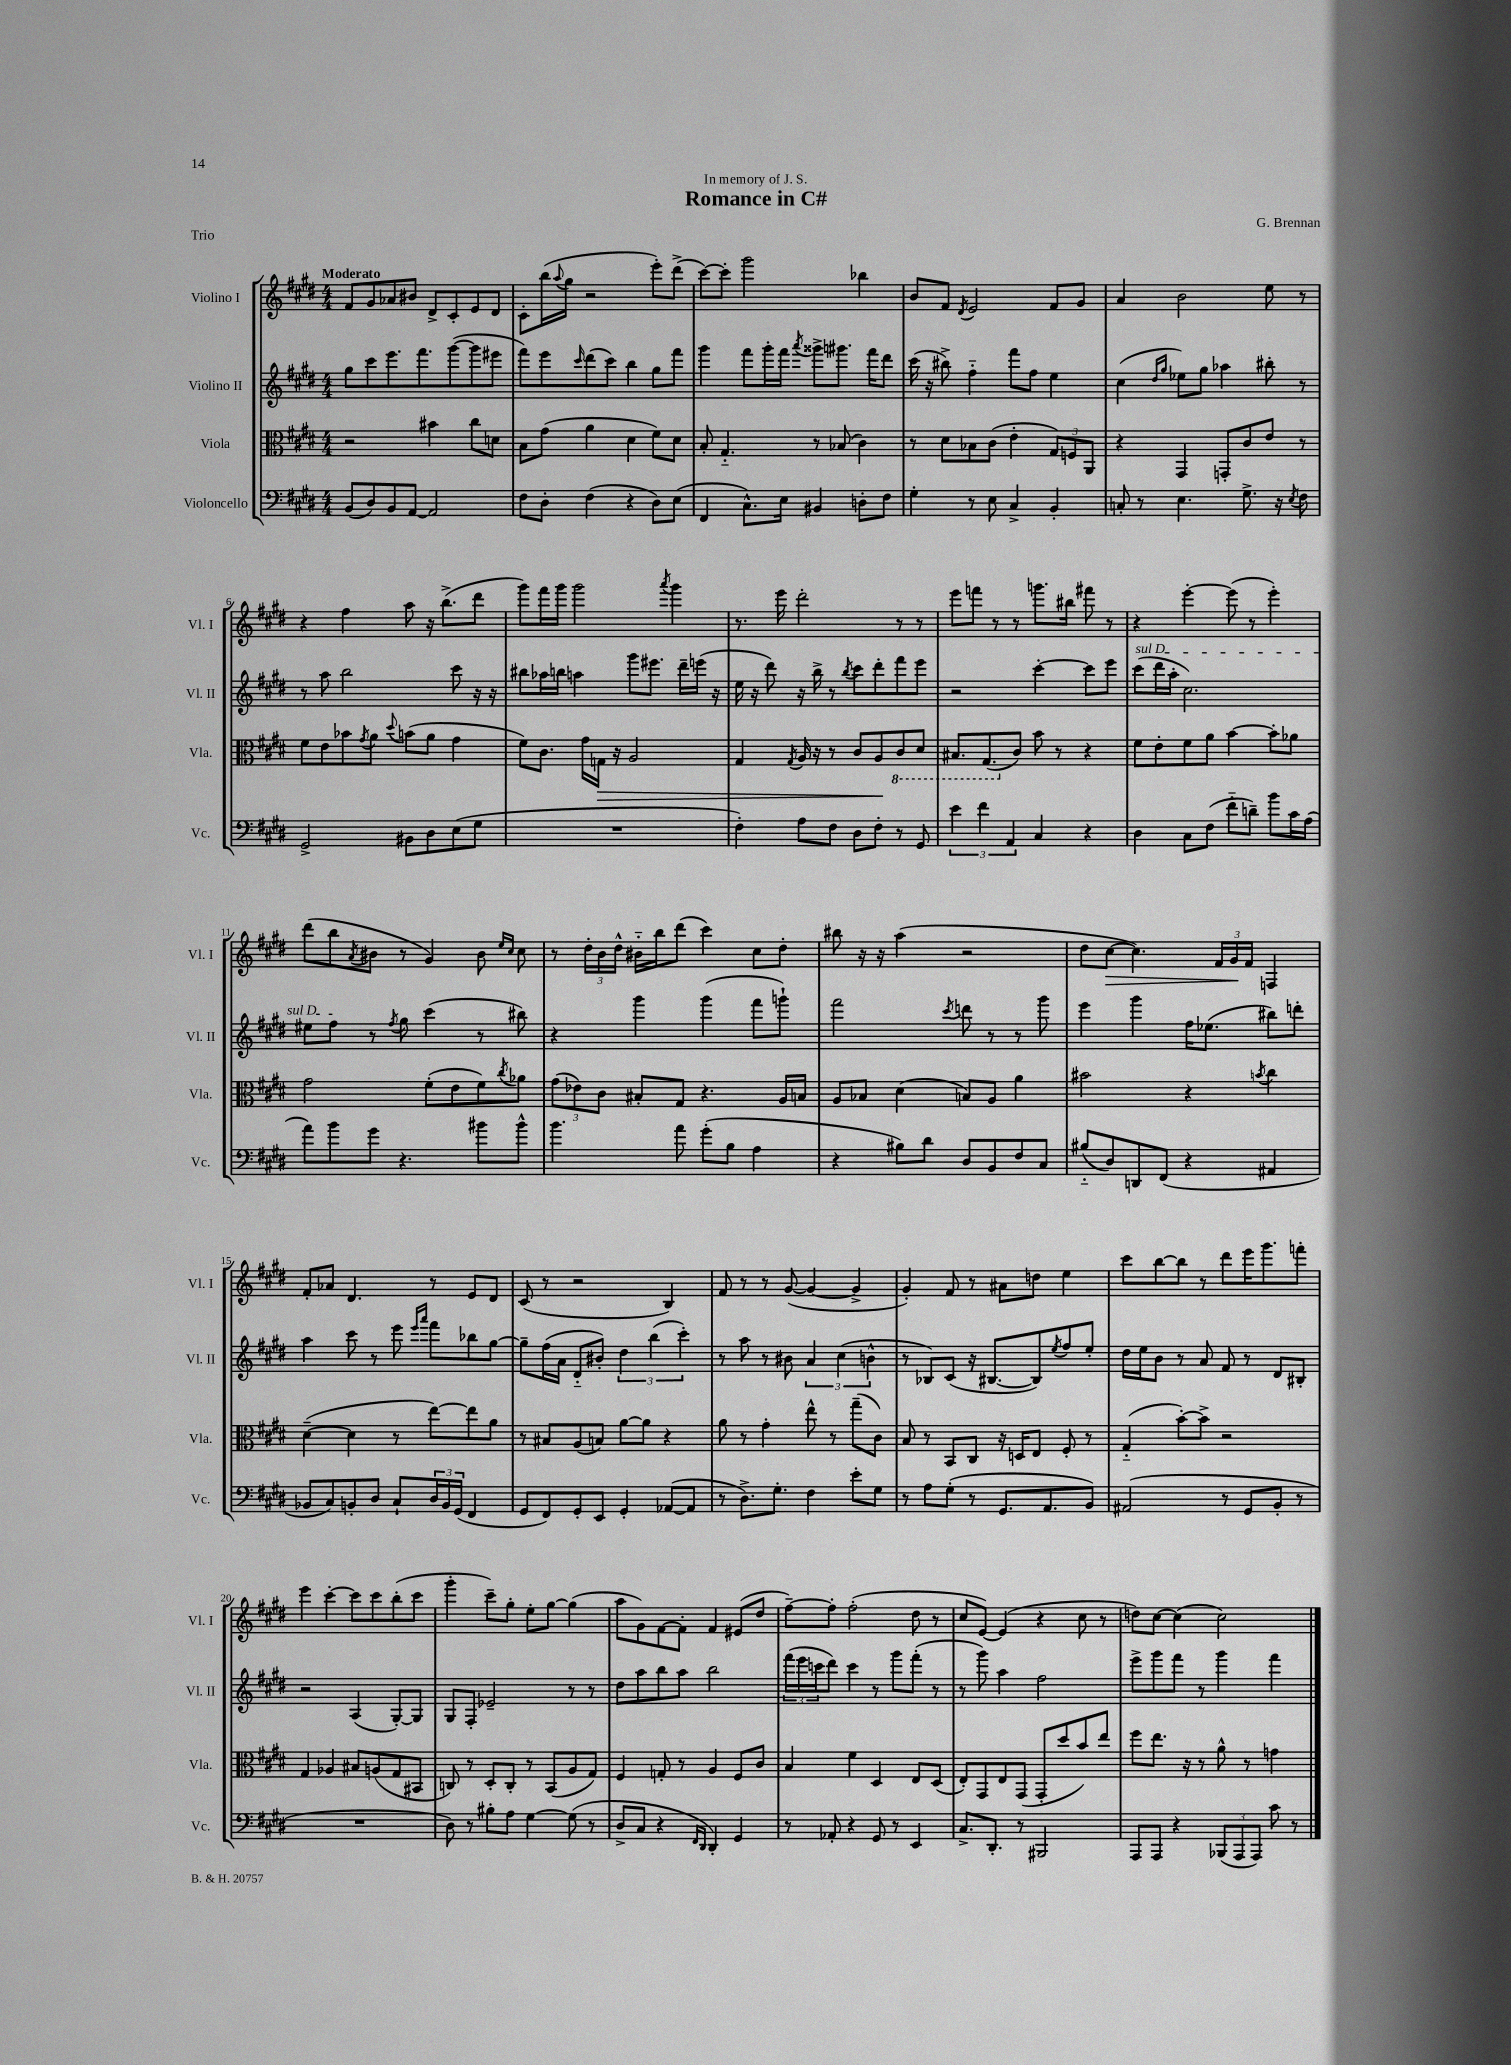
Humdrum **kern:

**kern	**kern	**dynam	**kern	**kern	**dynam
*part4	*part3	*part3	*part2	*part1	*part1
*staff4	*staff3	*staff3	*staff2	*staff1	*staff1
*I"Violoncello	*I"Viola	*	*I"Violino II	*I"Violino I	*
*I'Vc.	*I'Vla.	*	*I'Vl. II	*I'Vl. I	*
*clefF4	*clefC3	*	*clefG2	*clefG2	*
*k[f#c#g#d#]	*k[f#c#g#d#]	*	*k[f#c#g#d#]	*k[f#c#g#d#]	*
*M4/4	*M4/4	*	*M4/4	*M4/4	*
=1	=1	=1	=1	=1	=1
!	!	!	!	!LO:TX:a:B:t=Moderato	!
(8BB/L	2r	.	8gg#\L	8f#/L	.
8D#/)	.	.	8ccc#\	8g#/	.
8BB/	.	.	8.eee\	8a-X/	.
[8AA/J	.	.	.	8b#X/J	.
.	.	.	8.fff#\	.	.
2AA/]	4b#X\	.	.	8d#^/L	.
.	.	.	([8ggg#\	8c#'/	.
.	8cc#\L	.	8ggg#\]	8e/	.
.	8dn\J	.	8eee#X\J	8d#/J	.
=2	=2	=2	=2	=2	=2
8F#\L	8B\L	.	8fff#\L)	8c#'\L	.
8D#'\J	(8g#\J	.	8eee\	(16bb\L	.
.	.	.	.	8qqaa/	.
.	.	.	.	16gg#\JJ	.
.	.	.	16qqccc#/	.	.
(4F#\	4a\	.	(8ddd#\	2r	.
.	.	.	8ccc#\J)	.	.
4r	4d#\	.	4bb\	.	.
8D#\L)	8f#\L)	.	8gg#\L	8eee'\L)	.
(8E\J	8d#\J	.	8fff#\J	(8ddd#^\J	.
=3	=3	=3	=3	=3	=3
4FF#/	8B'/	.	4ggg#\	[8ccc#\L)	.
.	4.G#/	.	.	8ccc#'\J]	.
8.C#^^\L)	.	.	8fff#\L	2ggg#\	.
.	.	.	16ggg#'\L	.	.
16E\Jk	.	.	16fff#\JJ	.	.
.	.	.	8qaaa/	.	.
4BB#X/	8r	.	8ggg##X^\L	.	.
.	(8B-X/	.	8.ggg#X\J	.	.
8Dn'\L	4c#\)	.	.	4bb-X\	.
.	.	.	16fff#\KL	.	.
8F#\J	.	.	8ddd#\J	.	.
=4	=4	=4	=4	=4	=4
4G#'\	8r	.	(16ccc#\	8b/L	.
.	.	.	16r	.	.
.	8d#\L	.	8bb#X^\)	8f#/J	.
.	.	.	.	8qd#/	.
8r	8B-X\	.	4ff#\	2e/	.
8E\	(8c#\J	.	.	.	.
4C#^/	4e'\	.	8fff#\L	.	.
.	.	.	8ff#\J	.	.
4BB'/	12G#/L)	.	4ee\	8f#/L	.
.	12Fn/	.	.	.	.
.	.	.	.	8g#/J	.
.	12AA/J	.	.	.	.
=5	=5	=5	=5	=5	=5
8Cn'/	4r	.	(4cc#\	4a/	.
8r	.	.	.	.	.
.	.	.	16qqdd#/LL	.	.
.	.	.	16qqgg#/JJ	.	.
4.E\	4GG#/	.	8ee-X\L)	2b\	.
.	.	.	8gg#\J	.	.
.	8GGn'/L	.	4aa-X\	.	.
8.G#^\	8c#/	.	.	.	.
.	8e/J	.	8bb#X'\	8ee\	.
16r	.	.	.	.	.
8qE/	.	.	.	.	.
8F#\	8r	.	8r	8r	.
!!LO:LB:g=z
=6	=6	=6	=6	=6	=6
2GG#^/	8f#\L	.	8r	4r	.
.	8e\	.	8aa\	.	.
.	8b-X\	.	2bb\	4ff#\	.
.	8qg#/	.	.	.	.
.	8a\J	.	.	.	.
.	8qqdd#/	.	.	.	.
8BB#X\L	(8bn\L	.	.	8aa\	.
8D#\	8a\J	.	.	16r	.
.	.	.	.	(8.bb^\L	.
(8E\	4g#\	.	8ccc#\	.	.
8G#\J	.	.	16r	8ddd#\J	.
.	.	.	16r	.	.
=7	=7	=7	=7	=7	=7
1r	8f#\L)	.	8bb#X\L	8ggg#\L)	.
.	8.c#\J	.	16aa-X\L	16fff#\L	.
.	.	.	16bbn\JJ	16ggg#\JJ	.
.	.	.	4aan\	2ggg#\	.
.	16g#\LL	.	.	.	.
!	!	!LO:HP:b	!	!	!
.	16Gn\JJ	>	.	.	.
.	16r	.	.	.	.
.	2A/	.	8ggg#\L	.	.
.	.	.	8.eee#X\J	.	.
.	.	.	.	8qaaa/	.
.	.	.	.	4ggg#\	.
.	.	.	16ddd#~\LL	.	.
.	.	.	(16eeen\JJ	.	.
.	.	.	16r	.	.
=8	=8	=8	=8	=8	=8
4F#'\)	4G#/	.	16ee\	8.r	.
.	.	.	16r	.	.
.	.	.	8ddd#\)	.	.
.	.	.	.	16eee\	.
.	8qG#/	.	.	.	.
8A\L	16A/	.	16r	2ddd#'\	.
.	16r	.	16bb^\	.	.
8F#\J	8r	.	8r	.	.
.	.	.	8qbb/	.	.
8D#\L	8c#/L	.	8ccc#\L	.	.
8F#'\J	8A/	.	8ddd#'\	.	.
*	*8ba	*	*	*	*
8r	8C#/	]	8fff#\	8r	.
8GG#/	8D#/J	.	8eee\J	8r	.
=9	=9	=9	=9	=9	=9
6e\	8.BB#X/L	.	2r	8eee\L	.
.	.	.	.	8fffn\J	.
6f#\	.	.	.	.	.
.	(8.GG#/	.	.	.	.
.	.	.	.	8r	.
6AA/	.	.	.	.	.
*	*X8ba	*	*	*	*
.	8c#/J)	.	.	8r	.
4C#/	8b\	.	[4ccc#'\	8.gggn\L	.
.	8r	.	.	.	.
.	.	.	.	16bb#X\Jk	.
4r	4r	.	8ccc#\L]	8fff#X\	.
.	.	.	8eee\J	8r	.
=10	=10	=10	=10	=10	=10
!	!	!	!LO:TX:a:i:t=sul D	!	!
4D#\	8f#\L	.	(8ccc#\L	4r	.
.	8e'\	.	16ddd#\L	.	.
.	.	.	16aa'\JJ	.	.
8C#\L	8f#\	.	2.cc#\)	[4eee'\	.
(8F#\J	8a\J	.	.	.	.
8f#\L	[4b\	.	.	(8eee\]	.
8dn~\J)	.	.	.	8r	.
8b\L	8b'\L]	.	.	4eee'\)	.
16c#\L	8a-X\J	.	.	.	.
(16A\JJ	.	.	.	.	.
!!LO:LB:g=z
=11	=11	=11	=11	=11	=11
8a\L)	2g#\	.	8ee#X\L	(8ddd#\L	.
8b\	.	.	8ff#\J	8bb\	.
.	.	.	.	8qa/	.
8g#\J	.	.	8r	8b#X\J	.
.	.	.	8qff#/	.	.
4.r	.	.	8gg#\	8r	.
.	(8f#'\L	.	(4ccc#\	4g#/)	.
.	8e\	.	.	.	.
8b#X\L	8f#\)	.	8r	8b#\	.
.	.	.	.	16qqee/LL	.
.	8qcc#/	.	.	16qqcc#/JJ	.
8b#^^\J	8a-X\J	.	8bb#X\)	8cc#\	.
=12	=12	=12	=12	=12	=12
4.b\	(12g#\L	.	4r	8r	.
.	12e-X\)	.	.	.	.
.	.	.	.	24dd#'\LL	.
.	12c#\J	.	.	24b\	.
.	.	.	.	24dd#^^\JJ	.
.	8B#X'/L	.	4ggg#\	16b#X\LL	.
.	.	.	.	16bb\J	.
8a\	8G#/J	.	.	(8ddd#\J	.
(8g#'\L	4.r	.	(4ggg#\	4ccc#\)	.
8B\J	.	.	.	.	.
4A\	.	.	8fff#\L	8cc#\L	.
.	16A/LL	.	8gggn`\J)	8dd#'\J	.
.	16Bn/JJ	.	.	.	.
=13	=13	=13	=13	=13	=13
4r	8A/L	.	2fff#\	8bb#X\	.
.	8B-X/J	.	.	16r	.
.	.	.	.	16r	.
8B#X\L)	(4d#\	.	.	(4aa\	.
8d#\J	.	.	.	.	.
.	.	.	8qccc#/	.	.
8D#/L	8Bn/L)	.	8dddn\	2r	.
8BB/	8A/J	.	8r	.	.
8F#/	4a\	.	8r	.	.
8C#/J	.	.	8ggg#\	.	.
=14	=14	=14	=14	=14	=14
(8B#X/L	2b#X\	.	4eee\	8dd#\L	.
!	!	!	!	!	!LO:HP:b
8D#/)	.	.	.	[8cc#\J	>
8DDn/	.	.	4ggg#\	4.cc#\])	.
(8FF#/J	.	.	.	.	.
4r	4r	.	16ff#\KL	.	.
.	.	.	(8.ee-X\J	.	.
.	.	.	.	24f#/LL	.
.	.	.	.	24g#/	.
.	.	.	.	24f#/JJ	]
.	8qbn/	.	.	.	.
4AA#X/	4cc#\	.	8bb#X\L)	4Fn/	.
.	.	.	8dddn'\J	.	.
!!LO:LB:g=z
=15	=15	=15	=15	=15	=15
8BB-X/L	([4d#~\	.	4aa\	8f#'/L	.
8C#/)	.	.	.	8a-X/J	.
8BBn'/	4d#\]	.	8ccc#\	4.d#/	.
8D#/J	.	.	8r	.	.
8C#`/L	8r	.	8eee\	.	.
.	.	.	16qqeee/LL	.	.
.	.	.	16qqaaa/JJ	.	.
24D#/L	[8ee\L)	.	8fff#\L	8r	.
24BB/	.	.	.	.	.
(24GG#/JJ	.	.	.	.	.
4FF#/	8ee\]	.	8bb-X\	8e/L	.
.	8a\J	.	[8gg#\J	8d#/J	.
=16	=16	=16	=16	=16	=16
8GG#/L	8r	.	8gg#~\L]	(8c#/	.
8FF#/)	8B#X/L	.	(16ff#\L	8r	.
.	.	.	16a\JJ	.	.
8GG#'/	(8A/	.	8d#/L	2r	.
8EE/J	8Bn/J)	.	8b#X'/J)	.	.
4GG#'/	[8a\L	.	6dd#\	.	.
.	8a\J]	.	.	.	.
.	.	.	(6bb\	.	.
([8AA-X/L	4r	.	.	4B/)	.
.	.	.	6ccc#'\)	.	.
8AA-/J]	.	.	.	.	.
=17	=17	=17	=17	=17	=17
8r	8a\	.	8r	8f#/	.
8.D#^\L)	8r	.	8aa\	8r	.
.	4g#'\	.	8r	8r	.
8.G#'\J	.	.	.	.	.
.	.	.	8b#X\	([8g#/	.
4F#\	8ee^^\	.	6a/	4g#/_	.
.	8r	.	.	.	.
.	.	.	(6cc#\	.	.
8e'\L	(8gg#~\L	.	.	4g#^/]	.
.	.	.	6bn^^\	.	.
8G#\J	8c#\J)	.	.	.	.
=18	=18	=18	=18	=18	=18
8r	8B/	.	8r	4g#'/)	.
8A\L	8r	.	8B-X/L)	.	.
(8G#'\J	8BB/L	.	(8c#/J	8f#/	.
8r	8C#/J	.	16r	8r	.
.	.	.	[8.B#X/L	.	.
8.GG#/L	16r	.	.	8a#X\L	.
.	16Dn/KL	.	.	.	.
.	8E/J	.	8B#/])	8ddn\J	.
8.AA/	.	.	.	.	.
.	.	.	8qee/	.	.
.	8F#'/	.	8ff#/	4ee\	.
8BB/J)	8r	.	8ee'/J	.	.
=19	=19	=19	=19	=19	=19
(2AA#X/	(4G#/	.	16dd#\LL	8ccc#\L	.
.	.	.	16ee\J	.	.
.	.	.	8b\J	[8bb\	.
.	[8b'\L)	.	8r	8bb\J]	.
.	8b^\J]	.	8a/	8r	.
8r	2r	.	8f#/	8ddd#\L	.
8GG#/L	.	.	8r	16eee\K	.
.	.	.	.	8.ggg#\	.
8BB'/J	.	.	8d#/L	.	.
8r	.	.	8B#X'/J	8fffn'\J	.
!!LO:LB:g=z
=20	=20	=20	=20	=20	=20
1r	4G#/	.	2r	4eee\	.
.	4A-X/	.	.	[4ccc#'\	.
.	8B#X/L	.	(4A/	8ccc#\L]	.
.	(8An/	.	.	8ccc#\	.
.	8G#/	.	[8G#'/L)	(8bb'\	.
.	8BB#X/J	.	8G#/J]	8ccc#\J	.
=21	=21	=21	=21	=21	=21
8D#\)	8Cn/)	.	8G#/L	4ggg#'\	.
8r	8r	.	8F#'/J	.	.
8B#X'\L	8D#'/L	.	2e-X~/	8ccc#~\L)	.
8A\J	8C'/J	.	.	8gg#'\J	.
[4G#\	8r	.	.	8ee'\L	.
.	(8BB/L	.	.	[8gg#\J	.
(8G#\]	8A/	.	8r	(4gg#\]	.
8r	8G#/J)	.	8r	.	.
=22	=22	=22	=22	=22	=22
8D#^/L	4F#/	.	8dd#\L	8aa\L	.
8C#/J	.	.	8aa\	8g#\)	.
4r	8Gn'/	.	8bb\	[8f#\	.
.	8r	.	8aa\J	8f#'\J]	.
16qqFF#/LL	.	.	.	.	.
16qqDD#/JJ	.	.	.	.	.
4DD#'/)	4A/	.	2bb\	4f#/	.
4GG#/	8F#/L	.	.	(8e#X/L	.
.	8c#/J	.	.	8dd#/J	.
=23	=23	=23	=23	=23	=23
8r	4B/	.	(24fff#\LL	[8ff#~\L)	.
.	.	.	24eee\	.	.
.	.	.	24cccn\J	.	.
8AA-X'/	.	.	8ddd#\J)	8ff#'\J]	.
4r	4f#\	.	4ccc\	(2ff#'\	.
8GG#/	4D#/	.	8r	.	.
8r	.	.	8ggg#\L	.	.
4EE/	8E/L	.	(8fff#'\J	8dd#\	.
.	(8D#/J	.	8r	8r	.
=24	=24	=24	=24	=24	=24
8.C#^/L	8E'/L)	.	8r	8cc#/L	.
.	8GG#/	.	8ggg#\)	[8e/J)	.
8.DD#'/J	.	.	.	.	.
.	8E/	.	4aa\	(4e/]	.
8r	(8GG#/J	.	.	.	.
2BBB#X/	8GG#'/L	.	2ff#\	4r	.
.	8dd#/	.	.	.	.
.	8b/)	.	.	8cc#\	.
.	8ee/J	.	.	8r	.
=25	=25	=25	=25	=25	=25
8AAA/L	8ff#\L	.	8eee^\L	8ddn\L)	.
8AAA/J	8.ee\J	.	8ggg#\	[8cc#\J	.
4r	.	.	8fff#\J	(4cc#\]	.
.	16r	.	.	.	.
.	8r	.	8r	.	.
(12BBB-X/L	8a^^\	.	4ggg#\	2cc#\)	.
12AAA/	.	.	.	.	.
.	8r	.	.	.	.
12AAA/J)	.	.	.	.	.
8c#\	4gn\	.	4fff#\	.	.
8r	.	.	.	.	.
==	==	==	==	==	==
*-	*-	*-	*-	*-	*-
